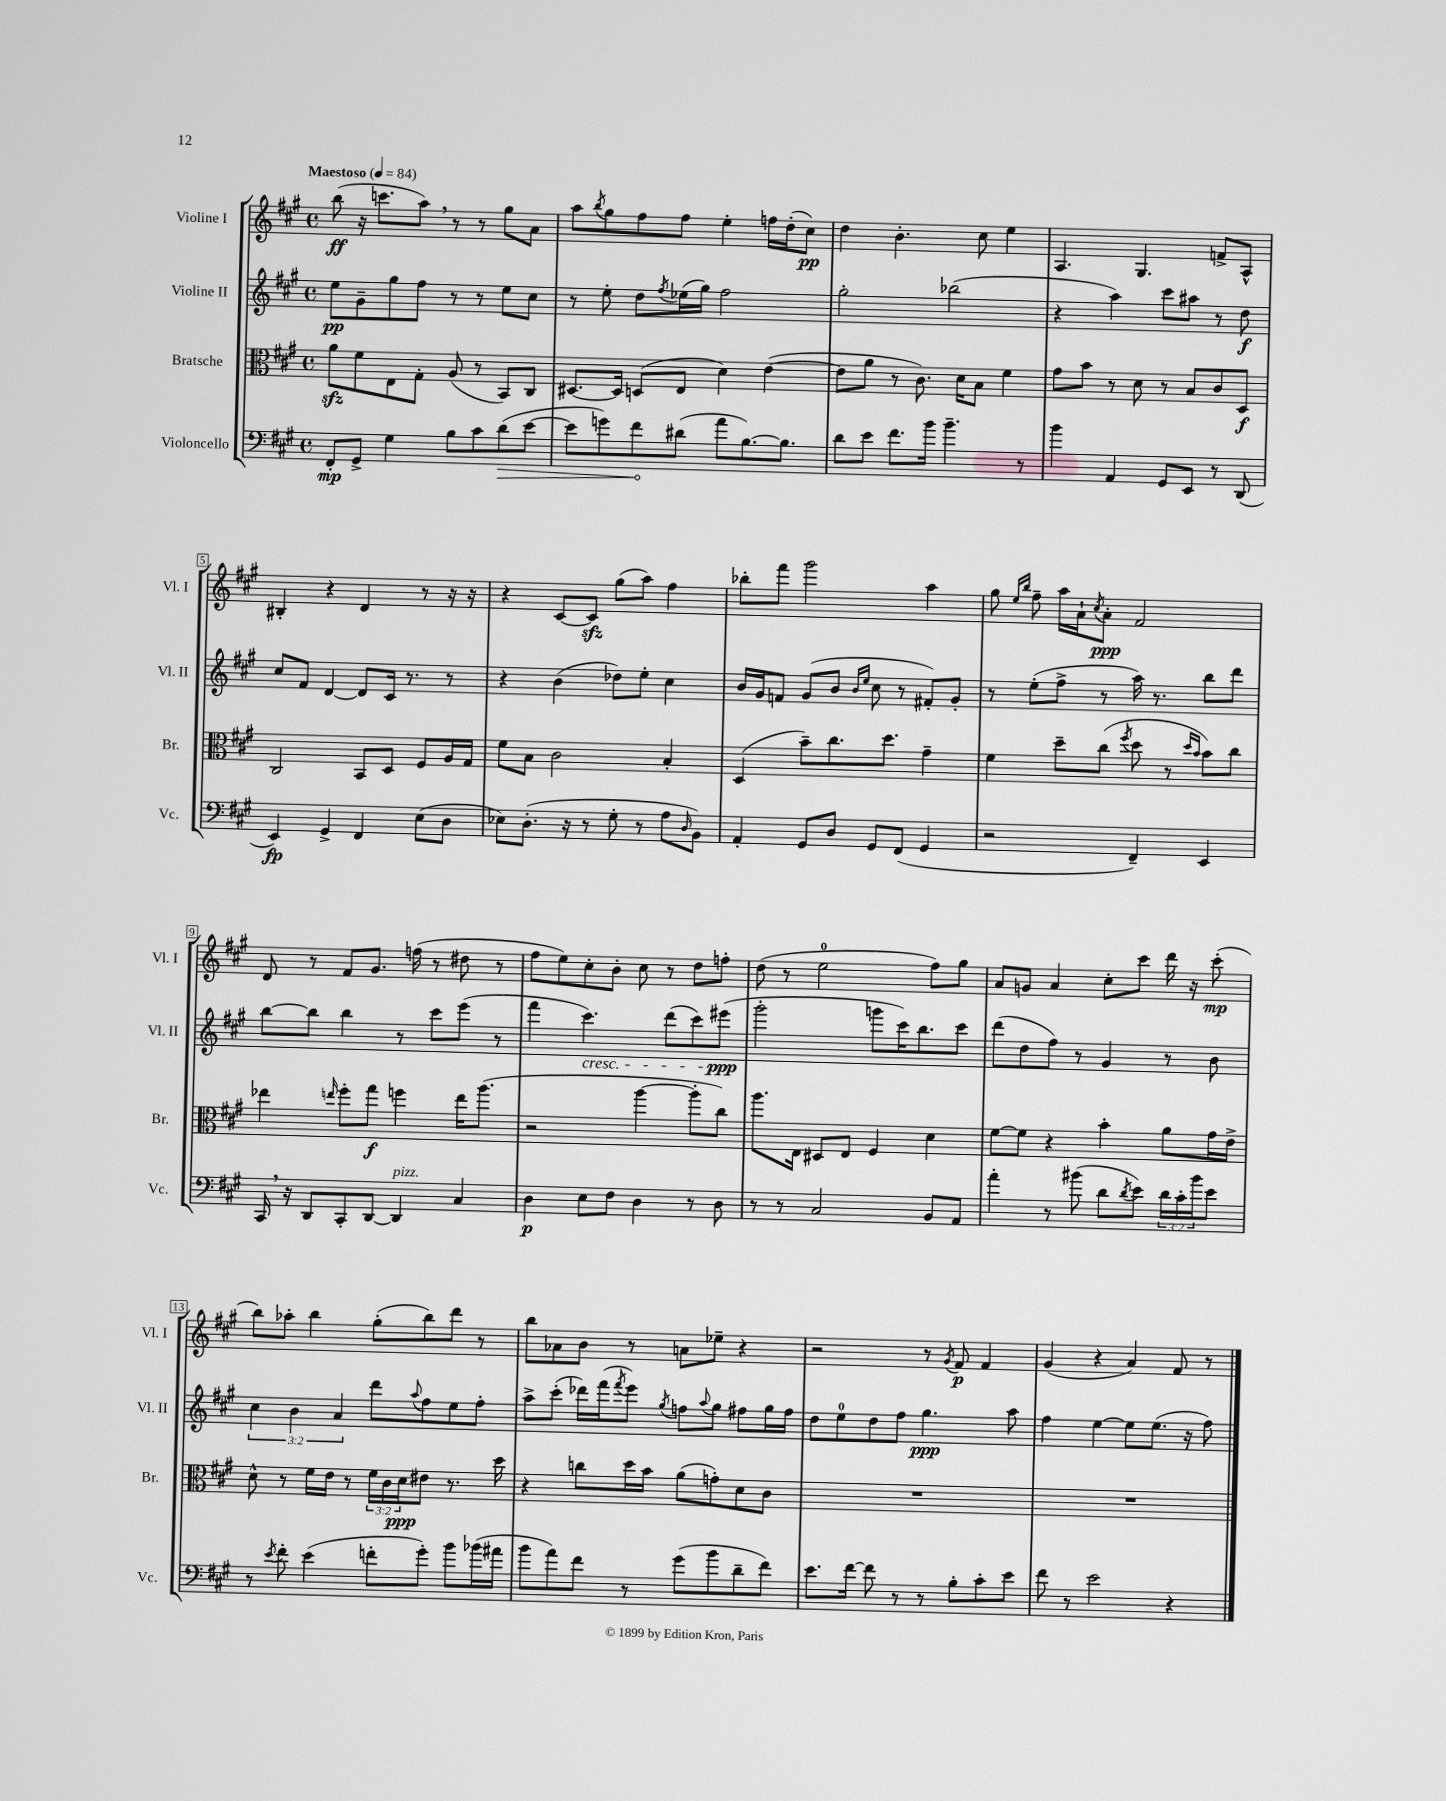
<<
\new StaffGroup <<
\new Staff = "s0" \with { instrumentName = "Violine I" shortInstrumentName = "Vl. I" } {
    \clef treble \key a \major \defaultTimeSignature \time 4/4 \tempo "Maestoso" 4 = 84
    b''8\ff( r16 c'''8. a''8) \breathe r8 r8 gis''8 a'8 |
    a''8 \acciaccatura { b''8 } gis''8 fis''8 fis''8 e''4-. f''16 d''16-.( cis''8\pp) |
    d''4 b'4.-. cis''8 e''4 |
    a4. gis4. f'8-> a8-^ |
    bis4-. r4 d'4 r8 r16 r16 |
    r4 cis'8~ cis'8\sfz gis''8( a''8) fis''4 |
    bes''8-. fis'''8 gis'''2 a''4 |
    gis''8 \grace { e''16 b''16 } fis''8-- a''16 a'16-! \acciaccatura { cis''8 } a'8-.\ppp fis'2 |
    d'8 r8 fis'8 gis'8. f''16( r8 dis''8 r8 |
    fis''8 e''8) cis''8-. b'8-. cis''8 r8 d''8 f''8-. |
    d''8( r8 e''2-0 fis''8) gis''8 |
    a'8 g'8 a'4 cis''8-. cis'''8 d'''16 r16 cis'''8-.\mp( |
    b''8) aes''8-. b''4 gis''8-.( b''8) d'''8 r8 |
    b''8 aes'8 b'8 r8 a'8 ees''8-- r4 |
    r2 r8 \acciaccatura { gis'8 } fis'8\p fis'4 |
    gis'4( r4 a'4) fis'8 r8 \bar "|." |
}
\new Staff = "s1" \with { instrumentName = "Violine II" shortInstrumentName = "Vl. II" } {
    \clef treble \key a \major \defaultTimeSignature \time 4/4 \override Staff.TupletNumber.text = #tuplet-number::calc-fraction-text
    e''8\pp gis'8-- gis''8 fis''8 r8 r8 e''8 cis''8 |
    r8 e''8-. d''8 \acciaccatura { fis''8 } ees''16( gis''16) fis''2 |
    gis''2-. bes''2( |
    r4 a''4) cis'''8 ais''8 r8 d''8\f |
    cis''8 fis'8 d'4~ d'8 cis'16 r8. r8 |
    r4 b'4( des''8) e''8-. cis''4 |
    b'16 gis'16 f'8 gis'8( b'8 \grace { b'16 e''16 } cis''8 r8 fis'8-.) gis'8-. |
    r8 e''8-.( fis''8-> r8 a''16) r8. b''8 d'''8 |
    b''8~ b''8 b''4 r8 cis'''8 e'''8( r8 |
    fis'''4 cis'''4.\cresc) d'''8( cis'''8) eis'''8\ppp\!( |
    gis'''2-. g'''8 cis'''16) b''8. cis'''8 |
    d'''8( d''8 fis''8) r8 gis'4 r8 b'8 |
    \tuplet 3/2 { cis''4 b'4 a'4 } d'''8 \appoggiatura { a''8 } fis''8 e''8 fis''8-. |
    a''8-> cis'''8-.( des'''16) fis'''16( \acciaccatura { fis'''8 } e'''8) \acciaccatura { gis''8 } f''8 \appoggiatura { a''8 } gis''8 fis''8 gis''16 fis''16 |
    d''8 e''8-0 d''8 fis''8 gis''4.\ppp a''8 |
    fis''4 e''4~ e''8 e''8.( r16 fis''8) \bar "|." |
}
\new Staff = "s2" \with { instrumentName = "Bratsche" shortInstrumentName = "Br." } {
    \clef alto \key a \major \defaultTimeSignature \time 4/4 \override Staff.TupletNumber.text = #tuplet-number::calc-fraction-text
    a'8\sfz fis'8 e8 gis8-. a8( r8 b,8) cis8 |
    dis8.~ dis16 d8( e8 d'4) e'4~( |
    e'8 a'8 r8 cis'8.) d'16 b8 fis'4 |
    gis'8 b'8 r8 d'8 r8 b8 cis'8 d8\f |
    cis2 b,8 d8 fis8 a16 gis16 |
    fis'8 b8 cis'2 b4-. |
    d4( b'8--) cis''8. d''8. gis'4-- |
    fis'4 d''8-- cis''8( \acciaccatura { fis''8 } d''8 r8 \grace { d''16 b'16 } b'8) cis''8 |
    ees''4 \grace { e''16 } fis''8-. gis''8\f f''4 e''16 a''8.( |
    r2 a''4~ a''8-. cis''8) |
    a''8. e16 dis8 e8 fis4 d'4 |
    fis'8~ fis'8 r4 b'4-. a'8 gis'16 e'16-> |
    d'8-^ r8 fis'16 e'16 r8 \tuplet 3/2 { fis'16 cis'16 d'16\ppp } eis'8 r8. d''16 |
    r4 c''8 d''16 b'16 a'8( g'8-.) d'8 cis'8 |
    R1 |
    R1 \bar "|." |
}
\new Staff = "s3" \with { instrumentName = "Violoncello" shortInstrumentName = "Vc." } {
    \clef bass \key a \major \defaultTimeSignature \time 4/4 \override Staff.TupletNumber.text = #tuplet-number::calc-fraction-text
    fis,8-.\mp gis,8-> gis4 b8 cis'8 \once \override Hairpin.circled-tip = ##t d'8\>( e'8~ |
    e'8 g'8) fis'8\! dis'8( a'8 b8.~) b8. |
    d'8 e'8 fis'8. b'16 b'4.-- r8 |
    b'4 a,4 gis,8 e,8 r8 d,8( |
    e,4\fp) gis,4-> fis,4 e8( d8 |
    ees8) d8.-.( r16 r8 gis8-. r8 a8 \grace { d16 } b,8) |
    a,4-. gis,8 d8 gis,8 fis,8( gis,4 |
    r2 fis,4--) e,4 |
    cis,16 \breathe r16 d,8 cis,8-. d,8~ d,4^\markup { \italic "pizz." } cis4 |
    d4\p e8 fis8 d4 r8 d8 |
    r8 r8 cis2 b,8 a,8 |
    a'4-. r8 bis'8( d'8 \acciaccatura { d'8 } e'8) \tuplet 3/2 { d'16 cis'16-. bis'16 } e'8 |
    r8 \acciaccatura { e'8 } fis'8-. e'4( f'8-. gis'8-.) b'8 bes'16( ais'16 |
    b'8 a'8) fis'8 r8 gis'8( b'8 d'8-- fis'8) |
    e'8. fis'16~ fis'8 r8 r8 b8-. cis'8-. e'8 |
    fis'8 r8 e'2 r4 \bar "|." |
}
>>
>>
\layout { \context { \Score \override BarNumber.stencil = #(make-stencil-boxer 0.1 0.3 ly:text-interface::print) } }
